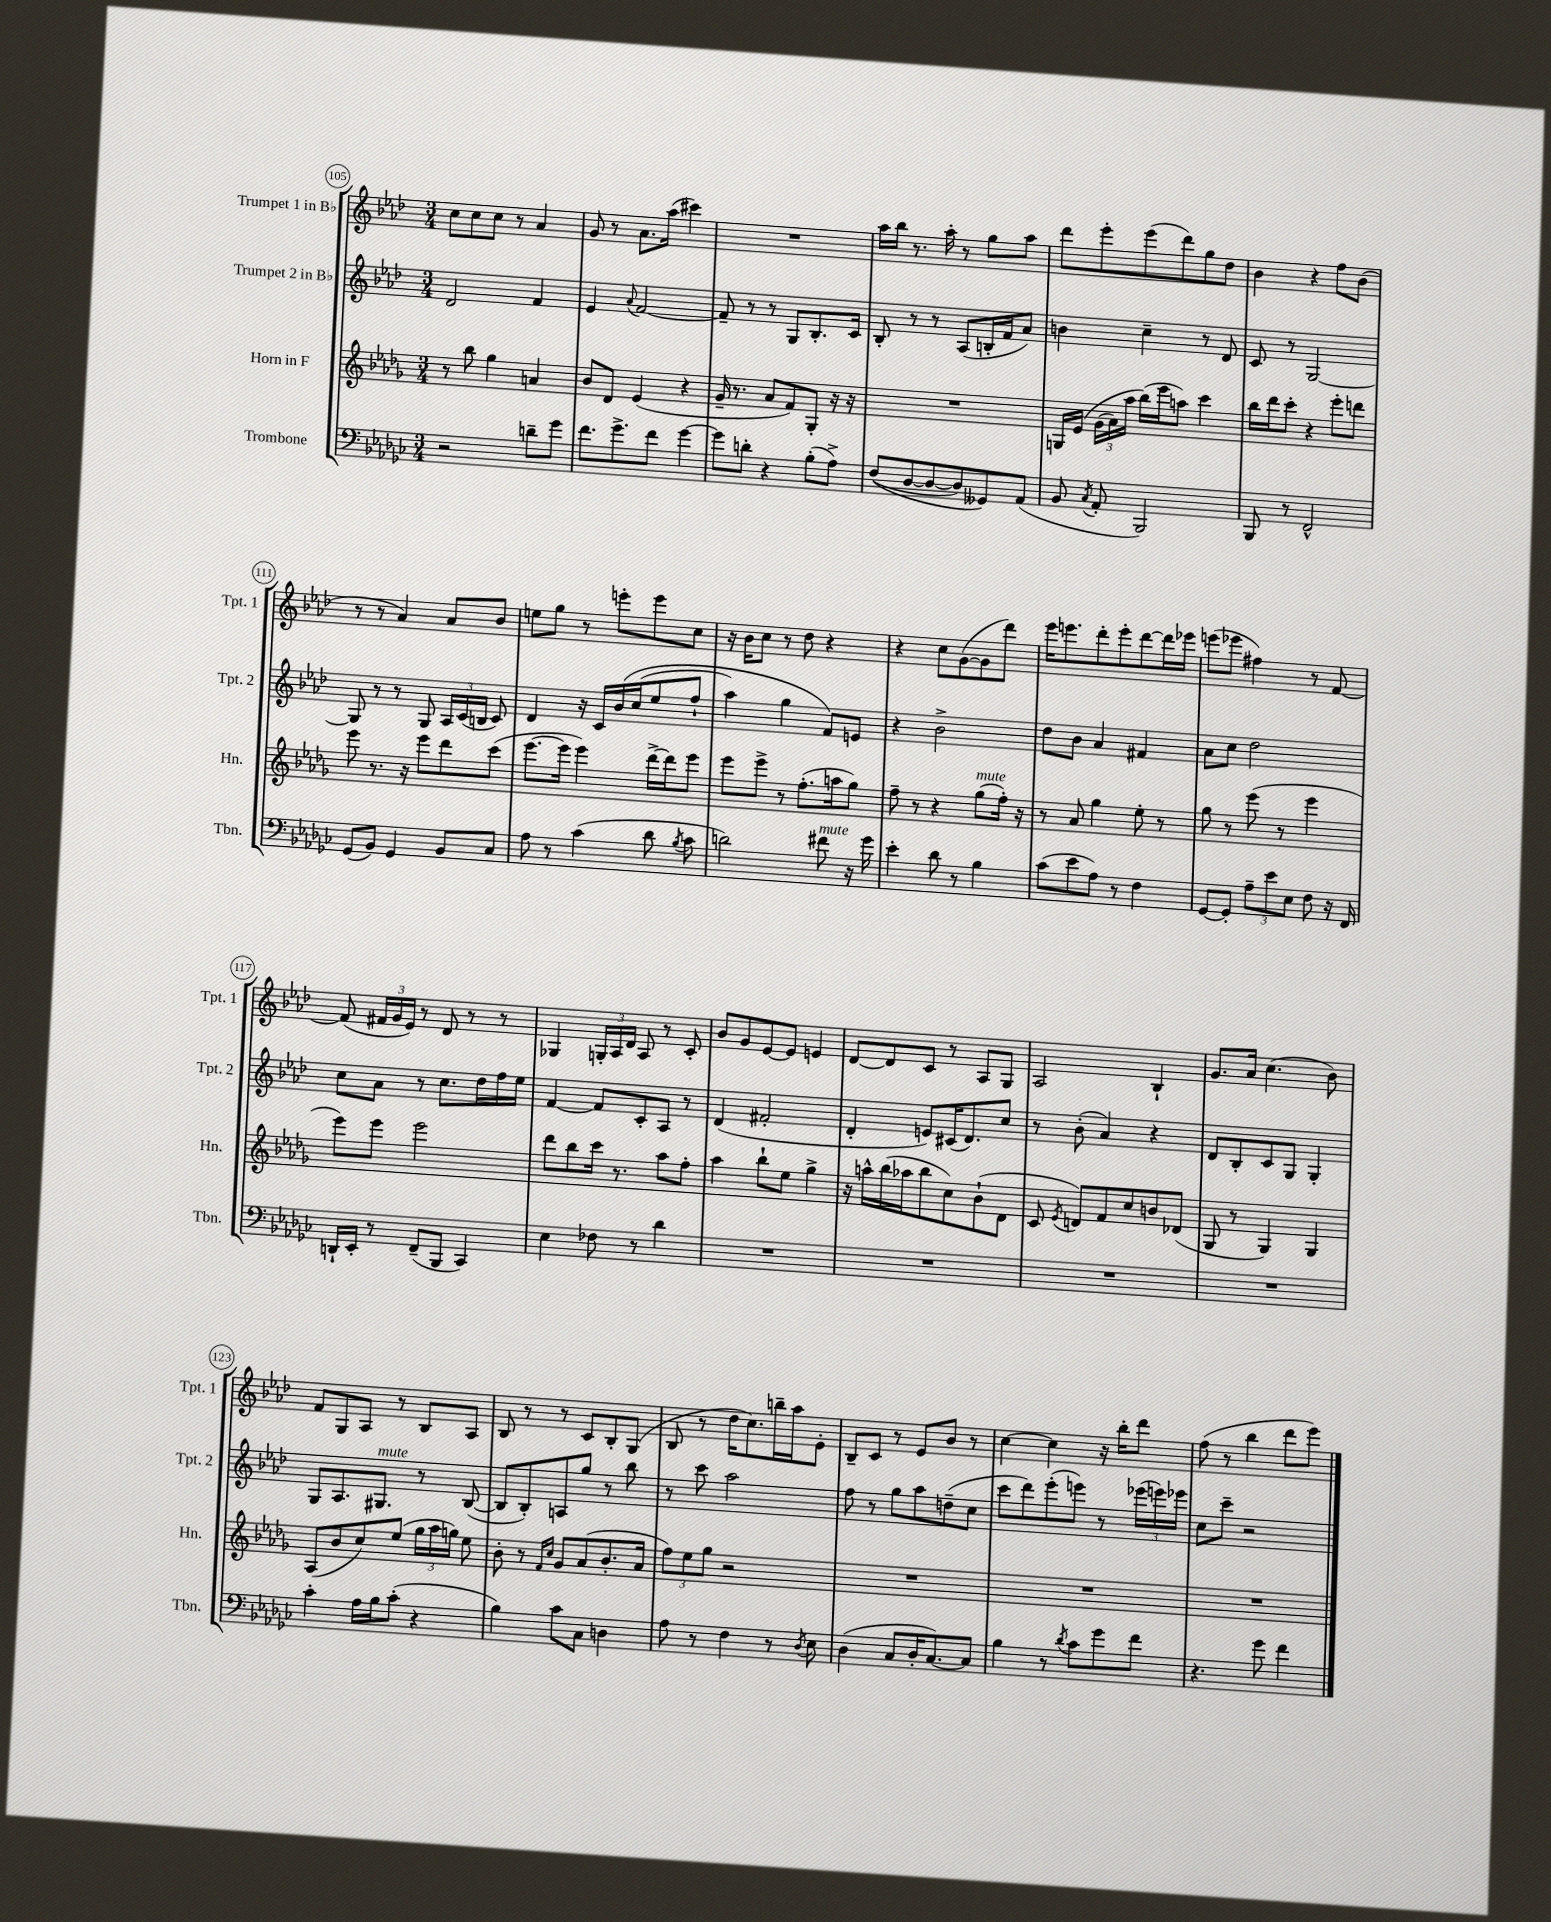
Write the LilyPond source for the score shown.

<<
\new StaffGroup <<
\new Staff = "s0" \with { instrumentName = "Trumpet 1 in Bb" shortInstrumentName = "Tpt. 1" } {
    \clef treble \key aes \major \numericTimeSignature \time 3/4
    \autoBeamOff c''8[ c''8 c''8] r8 aes'4 |
    g'8 r8 aes'8.[ aes''16]( cis'''4) |
    R2. |
    aes''16[ bes''16] r8. aes''16-. r8 g''8[ aes''8] |
    des'''8[ ees'''8-. ees'''8( des'''8) g''8 des''8] |
    bes'4 r4 f''8[ bes'8]( |
    r8 r8 aes'4) aes'8[ bes'8] |
    e''8[ g''8] r8 e'''8[-. e'''8 c''8] |
    r16 bes'16[ c''8] r8 des''8 r4 |
    r4 c''8[ g'8~( g'8 des'''8]) |
    ees'''16[ e'''8. des'''8-. e'''8-. des'''8~ des'''16 ees'''16] |
    e'''8[( ees'''8] fis''4) r8 f'8~ |
    f'8( \tuplet 3/2 { fis'16[ g'16 ees'16]) } r8 des'8 r8 r8 |
    ges4 \tuplet 3/2 { g16[-. aes16 des'16] } aes8 r8 c'8-. |
    bes'8[ g'8 ees'8~ ees'8] e'4 |
    des'8[~ des'8 c'8] r8 aes8[ g8] |
    aes2 bes4-! |
    g'8.[ aes'16] c''4.( bes'8) |
    f'8[ g8 aes8] r8 bes8[ aes8] |
    bes8 r8 r8 c'8[ bes8-. g8]( |
    bes8 r8 des''16[ c''8.) b''16-- aes''16 ees'8]-. |
    bes8[-- c'8] r8 ees'8[ bes'8] r8 |
    c''4~ c''4 r16 bes''16[-. des'''8] |
    f''8( r8 bes''4 des'''8[ ees'''8]) \bar "|." |
}
\new Staff = "s1" \with { instrumentName = "Trumpet 2 in Bb" shortInstrumentName = "Tpt. 2" } {
    \clef treble \key aes \major \numericTimeSignature \time 3/4
    \autoBeamOff des'2 f'4 |
    ees'4 \appoggiatura { aes'8 } f'2~ |
    f'8-- r8 r8 g8[ bes8.-. c'16] |
    bes8-. r8 r8 aes8[( b16-. f'16 aes'8]) |
    b'4 c''4-- r8 des'8 |
    c'8 r8 g2~ |
    g8 r8 r8 g8 \tuplet 3/2 { aes16[ c'16( b16] } c'8) |
    des'4 r16 c'16[ bes'16\( c''16( ees''8 f''8]-! |
    aes''4) g''4 f'8[\) e'8] |
    r4 bes'2-> |
    des''8[ bes'8] aes'4 fis'4 |
    aes'8[ c''8] des''2 |
    c''8[ aes'8] r8 c''8.[ des''16 f''16 ees''16] |
    f'4~ f'8[ c'8-. aes8] r8 |
    des'4( fis'2-. |
    des'4-. e'8[) cis'16( des'8.) c''8] |
    r8 bes'8-.( aes'4) r4 |
    des'8[ bes8-. c'8 g8] g4-. |
    g8[ aes8. gis8.]^\markup { \italic "mute" } r8 bes8~( |
    bes8[ bes8-.) a8 g''8] r8 bes''8 |
    r8 c'''8 aes''2 |
    f''8 r8 g''8[ aes''8 d''8--( c''8] |
    c'''8[ des'''8) ees'''8-.( e'''8]) r8 \tuplet 3/2 { ees'''16[( e'''16) ees'''16] } |
    c''8[ c'''8]-- r2 \bar "|." |
}
\new Staff = "s2" \with { instrumentName = "Horn in F" shortInstrumentName = "Hn." } {
    \clef treble \key des \major \numericTimeSignature \time 3/4
    \autoBeamOff r8 bes''8 ges''4 a'4 |
    bes'8[ des'8] ees'4( r4 |
    ges'16-- r8. aes'8[ f'8) ges8]-. r16 r16 |
    R2. |
    g16[ ees'16]\( \tuplet 3/2 { ges'16[( aes'16) aes''16] } bes''16[(\) ees'''16 a''8]) c'''4 |
    bes''16[ des'''16 c'''8]-. r4 ees'''8[-. d'''8] |
    ees'''8 r8. r16 ees'''8[ des'''8 c'''8]( |
    ees'''8.[~ ees'''16] ees'''4) des'''16[~-> des'''16 ees'''8] |
    ees'''8[ ees'''8]-> r8 f''8.[-.( a''16 ges''8]) |
    f''8-- r8 r4 ges''8[^\markup { \italic "mute" }( f''16]-.) r16 |
    r8 aes'8 ges''4 ees''8-. r8 |
    ges''8 r8 ees'''8( r8 ees'''4 |
    ees'''8[) ees'''8] ees'''2 |
    des'''8[ bes''8 c'''16] r8. aes''8[ f''8]-. |
    aes''4 bes''8[-! ees''8] ges''4-> |
    r16 a''16[-^ bes''16( aes''16 bes''8 c''8) bes'8-!( des'8] |
    c'8 \acciaccatura { ees'8 } d'8[) f'8 c''8 b'8 des'8]( |
    ges8 r8 ges4) ges4 |
    aes8[( bes'8 c''8) ees''8]( \tuplet 3/2 { ges''16[ aes''16 g''16]) } ees''8 |
    bes'8-. r8 \grace { f'16[ c''16] } ges'8[ aes'8( bes'8.-. aes'16] |
    \tuplet 3/2 { f''8[) ees''8 ges''8] } r2 |
    R2. |
    R2. |
    R2. \bar "|." |
}
\new Staff = "s3" \with { instrumentName = "Trombone" shortInstrumentName = "Tbn." } {
    \clef bass \key ges \major \numericTimeSignature \time 3/4
    \autoBeamOff r2 d'8[-- ges'8] |
    f'8.[ ges'8.-> f'8] ges'4~ |
    ges'8[ d'8]-. r4 bes8[-.( aes8]->) |
    f8[(\( des8~ des8~ des8) geses,8\) aes,8]( |
    bes,8 \acciaccatura { ces8 } aes,8-. bes,,2) |
    bes,,8 r8 f,2-^ |
    ges,8[( bes,8]) ges,4 bes,8[ ces8] |
    aes8 r8 ces'4( des'8 \acciaccatura { bes8 } ces'8 |
    d'2) fis'8^\markup { \italic "mute" } r16 ges'16 |
    ees'4-. des'8 r8 bes4 |
    ces'8[( ees'8 aes8]) r8 f4 |
    ges,8[~ ges,8]-. \tuplet 3/2 { aes8[-- ees'8 ees8] } f8 r16 f,16 |
    d,16[-! ees,16]-. r8 f,8[--( bes,,8] ces,4) |
    ees4 fes8 r8 des'4 |
    R2. |
    R2. |
    R2. |
    R2. |
    ces'4-. aes16[ bes16 ces'8]-.( r4 |
    bes4) ces'8[ ces8] d4 |
    aes8 r8 f4 r8 \acciaccatura { des8 } ees8 |
    des4( ces8[ des16-. ces8.~) ces8] |
    bes4 r8 \acciaccatura { des'8 } ces'8[ ges'8 f'8] |
    r4. ges'8 f'4 \bar "|." |
}
>>
>>
\layout { \context { \Score currentBarNumber = #105 \override BarNumber.stencil = #(make-stencil-circler 0.1 0.3 ly:text-interface::print) } }
